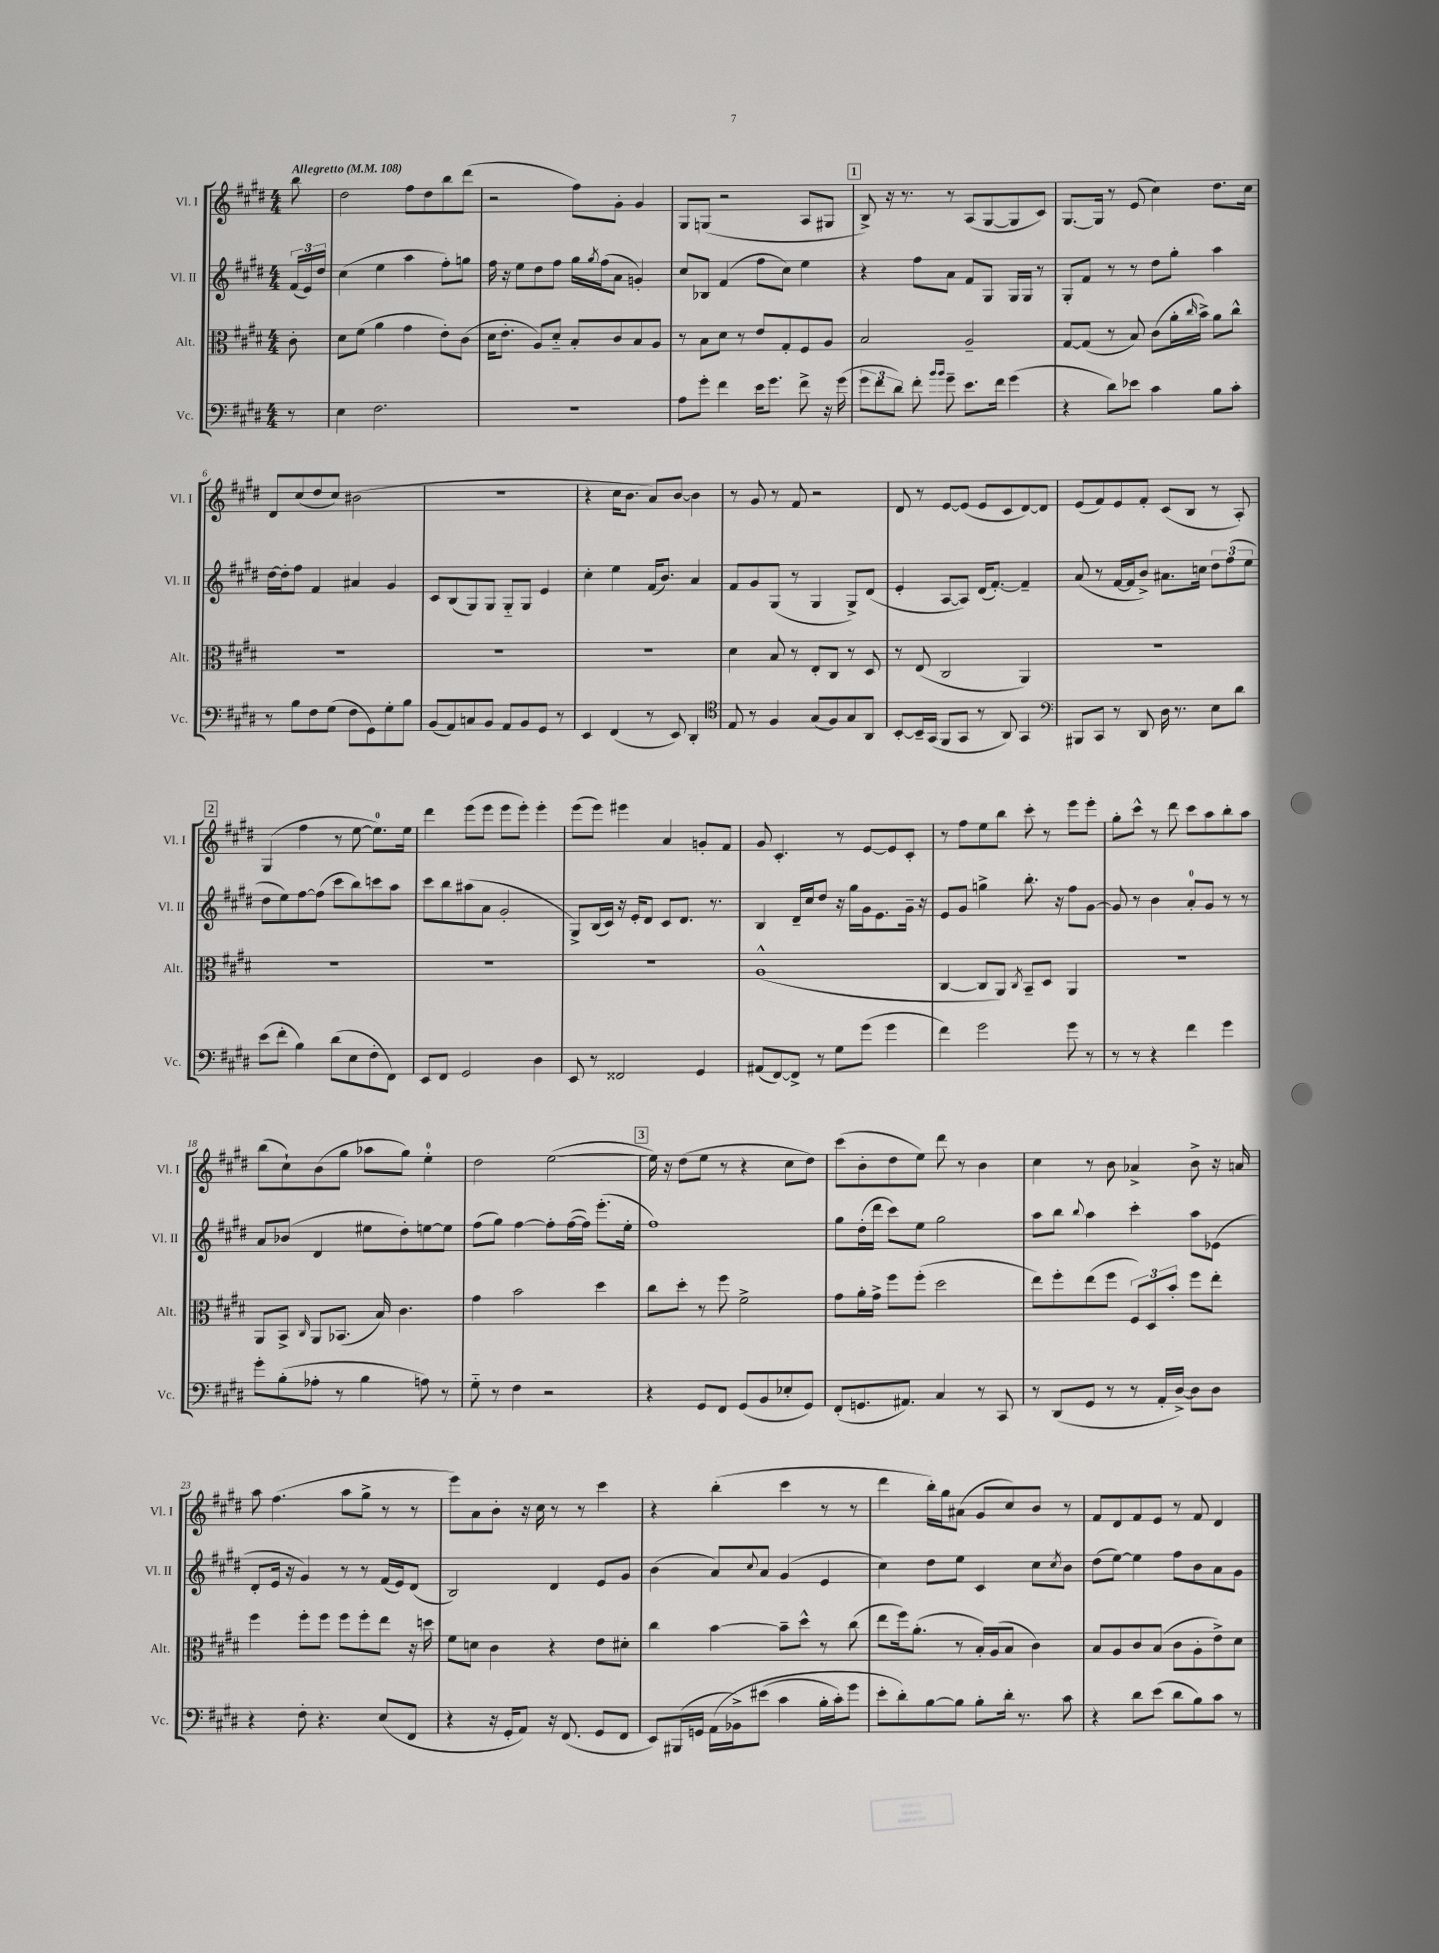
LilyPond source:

<<
\new StaffGroup <<
\new Staff = "s0" \with { instrumentName = "Vl. I" shortInstrumentName = "Vl. I" } {
    \clef treble \key e \major \numericTimeSignature \time 4/4 \partial 8 \tempo "Allegretto" 4 = 108
    b''8 |
    dis''2 fis''8 dis''8 b''8 dis'''8( |
    r2 fis''8) gis'8-. gis'4 |
    gis8 g8( r2 a8 gis8 |
    \mark \markup { \box "1" } b8->) r16 r8. r8 a8( gis8~ gis8 cis'8) |
    gis8.~ gis16 r8 e'8( cis''4) dis''8. cis''16 |
    dis'8 cis''8( dis''8 cis''8) bis'2( |
    R1 |
    r4 cis''16 b'8. a'8) b'8~ b'4 |
    r8 gis'8 r8 fis'8 r2 |
    dis'8 r8 e'8~ e'8( e'8 cis'8 dis'8~) dis'8 |
    e'8( fis'8) e'8 fis'8-. cis'8( b8 r8 a8-.) |
    \mark \markup { \box "2" } gis4( fis''4 r8 e''8~ e''8.-0) e''16 |
    dis'''4 e'''8( e'''8 e'''8 e'''8-.) e'''4-. |
    e'''8( e'''8) eis'''4 a'4 g'8-. fis'8 |
    gis'8 cis'4.-. r8 e'8~ e'8 cis'8-. |
    r8 fis''8 e''8 b''8 cis'''8-. r8 e'''8 e'''8-. |
    gis''8-. cis'''8-^ r8 dis'''8 cis'''8 a''8 b''8-. a''8 |
    b''8( cis''8-!) b'8( gis''8 aes''8 gis''8) e''4-0-. |
    dis''2 e''2~( |
    \mark \markup { \box "3" } e''16) r16 dis''8( e''8 r8 r4 cis''8 dis''8) |
    cis'''8( b'8-. dis''8 e''8) dis'''8 r8 b'4 |
    cis''4 r8 b'8 aes'4-> b'8-> r16 a'16 |
    a''8 fis''4.( a''8 gis''8-> r8 r8 |
    e'''8) a'8 b'8-. r16 cis''16 r8 r8 cis'''4 |
    r4 b''4-.( cis'''4 r8 r8 |
    dis'''4 b''16-.) gis''16 ais'8( gis'8 cis''8) b'8 r8 |
    fis'8 dis'8 fis'8 e'8 r8 fis'8 dis'4 \bar "|." |
}
\new Staff = "s1" \with { instrumentName = "Vl. II" shortInstrumentName = "Vl. II" } {
    \clef treble \key e \major \numericTimeSignature \time 4/4 \partial 8
    \tuplet 3/2 { fis'16( e'16) dis''16 } |
    cis''4( e''4 a''4 fis''8-.) g''8 |
    fis''16 r16 e''8 dis''8 fis''8 gis''16 \acciaccatura { gis''8 } fis''16( a'8 g'4-.) |
    cis''8 bes8 fis'4( fis''8 cis''8) e''4 |
    \mark \markup { \box "1" } r4 fis''8 a'8 fis'8 gis8 gis16 gis16 r8 |
    gis8-. fis'8 r8 r8 dis''8 gis''8-. a''4 |
    dis''16~ dis''16-. fis''8 fis'4 ais'4 gis'4 |
    cis'8 b8( gis8) gis8 gis8-_ gis8 e'4 |
    cis''4-. e''4 fis'16( b'8.) a'4 |
    fis'8 gis'8 gis8( r8 gis4 gis8->) dis'8( |
    e'4-. a8~ a8) dis'16( fis'8.~-.) fis'4-- |
    a'8( r8 fis'16~ fis'16 b'8->) ais'8. c''16 \tuplet 3/2 { dis''8 fis''8( e''8 } |
    \mark \markup { \box "2" } dis''8 e''8) fis''8~ fis''8( cis'''8 b''8) c'''8 a''8 |
    cis'''8 b''8 ais''8( a'8 gis'2-. |
    gis8->) b16( cis'16) r16 e'16-. dis'8 cis'8 dis'8. r8. |
    b4 dis'16-- cis''16 dis''8 r16 gis''16 gis'16 e'8. gis'16-- r16 |
    e'8 gis'8 g''4-> b''8.-. r16 fis''8 gis'8~ |
    gis'8 r8 b'4 a'8-0-. gis'8 r8 r8 |
    a'8 bes'8( dis'4 eis''8 dis''8-.) e''8~ e''8 |
    fis''8( gis''8) fis''4~ fis''8-. fis''16~( fis''16) e'''8.-.( e''16-. |
    \mark \markup { \box "3" } fis''1) |
    gis''8 dis''16-.( dis'''16 cis'''8) e''8 gis''2 |
    a''8 b''8 \appoggiatura { b''8 } a''4 cis'''4-. a''8 ees'8( |
    dis'8-. e'16 r16 gis'4) r8 r8 fis'16( e'16) dis'8( |
    b2) dis'4 e'8 gis'8 |
    b'4( a'8) \appoggiatura { cis''8 } a'8 gis'4( e'4 |
    cis''4) dis''8 e''8 cis'4 cis''8 \acciaccatura { cis''8 } b'8 |
    dis''8( e''8~) e''4 fis''8 b'8 a'8 gis'8 \bar "|." |
}
\new Staff = "s2" \with { instrumentName = "Alt." shortInstrumentName = "Alt." } {
    \clef alto \key e \major \numericTimeSignature \time 4/4 \partial 8
    cis'8-. |
    dis'8 fis'8( a'4 gis'4 e'8-.) cis'8( |
    dis'16 e'8.-. a8) dis'8-_ b8-. cis'8 b8 a8 |
    r8 b8 dis'8 r8 e'8 gis8-. fis8 a8 |
    \mark \markup { \box "1" } b2 a2-- |
    gis8~ gis8( r8 b8) cis'8( a'16-. \grace { cis''16 } b'16->) a'8 cis''8-^ |
    R1 |
    R1 |
    R1 |
    dis'4 b8 r8 e8-. cis8 r8 dis8 |
    r8 e8( cis2 a,4) |
    R1 |
    \mark \markup { \box "2" } R1 |
    R1 |
    R1 |
    a1-^( |
    cis4~ cis8 a,8) \acciaccatura { cis8 } b,8-- dis8 a,4 |
    R1 |
    a,8 b,8-> \grace { cis16 } a,8 bes,8.( b16) cis'4. |
    gis'4 b'2 dis''4 |
    \mark \markup { \box "3" } cis''8 dis''8-. r8 fis''8 fis'2-> |
    gis'8 a'16-. gis'16-> fis''8 fis''8-.( dis''2 |
    e''8) fis''8-. e''8( fis''8 \tuplet 3/2 { fis8) dis8 b'8-. } fis''8 e''8-. |
    fis''4 fis''8-. fis''8 fis''8 fis''8-. e''8 r16 d''16 |
    fis'8 d'8 cis'4 r4 e'8 dis'8-. |
    cis''4 b'4~ b'8-- dis''8-^ r8 cis''8( |
    e''8 fis''16) a'8.-.( r8 b16-.) a16( b8 cis'4) |
    b8 a8 cis'8 b8( cis'8 a8-. e'8->) dis'8 \bar "|." |
}
\new Staff = "s3" \with { instrumentName = "Vc." shortInstrumentName = "Vc." } {
    \clef bass \key e \major \numericTimeSignature \time 4/4 \partial 8
    r8 |
    e4 fis2. |
    R1 |
    a8 gis'8-. fis'4 e'16 gis'8. fis'8-> r16 gis'16( |
    \mark \markup { \box "1" } \tuplet 3/2 { gis'8 fis'8 dis'8) } fis'8-. \grace { b'16 b'16 } gis'8-- e'8. fis'16 gis'4( |
    r4 dis'8) ees'8 cis'4 b8 cis'8-. |
    r8 b8 fis8 gis8( fis8 gis,8) gis8-. b8 |
    b,8( a,8) c8 b,8 a,8 b,8 gis,8 r8 |
    e,4 fis,4( r8 e,8) dis,4-. |
    \clef tenor e8 r8 fis4 gis8( fis8) gis8 a,8 |
    b,8~-. b,16-- gis,16( fis,8 gis,8 r8 a,8) gis,4 |
    \clef bass bis,,8 cis,8 r8 dis,8 dis16 r8. e8 dis'8 |
    \mark \markup { \box "2" } e'8( fis'8-. b4) dis'8( e8 fis8-. fis,8) |
    e,8 fis,8 gis,2 dis4 |
    e,8 r8 fisis,2 gis,4 |
    ais,8( fis,8~) fis,8-> r8 gis8 gis'8( gis'4 |
    fis'4) gis'2 gis'8 r8 |
    r8 r8 r4 fis'4 gis'4 |
    gis'8-. b8-.( aes8-. r8 b4 a8) r8 |
    gis8-_ r8 fis4 r2 |
    \mark \markup { \box "3" } r4 gis,8 fis,8 gis,8( b,8 ees8-. gis,8) |
    fis,8-.( g,8. ais,8.) cis4 r8 cis,8 |
    r8 dis,8( gis,8 r8 r8 a,16-. dis16~->) dis8 dis8 |
    r4 fis8-. r4. e8( fis,8 |
    r4 r16 gis,16-. a,8) r16 fis,8.( gis,8 fis,8 |
    e,8) bis,,16( g,16 a,16\( bes,16->) eis'8( cis'4 b16-. cis'16-.) gis'8 |
    e'8-. dis'8-.\) b8~ b8 b8-. dis'16-. r8. cis'8 |
    r4 dis'8 e'8( dis'8 b8) cis'8 r8 \bar "|." |
}
>>
>>
